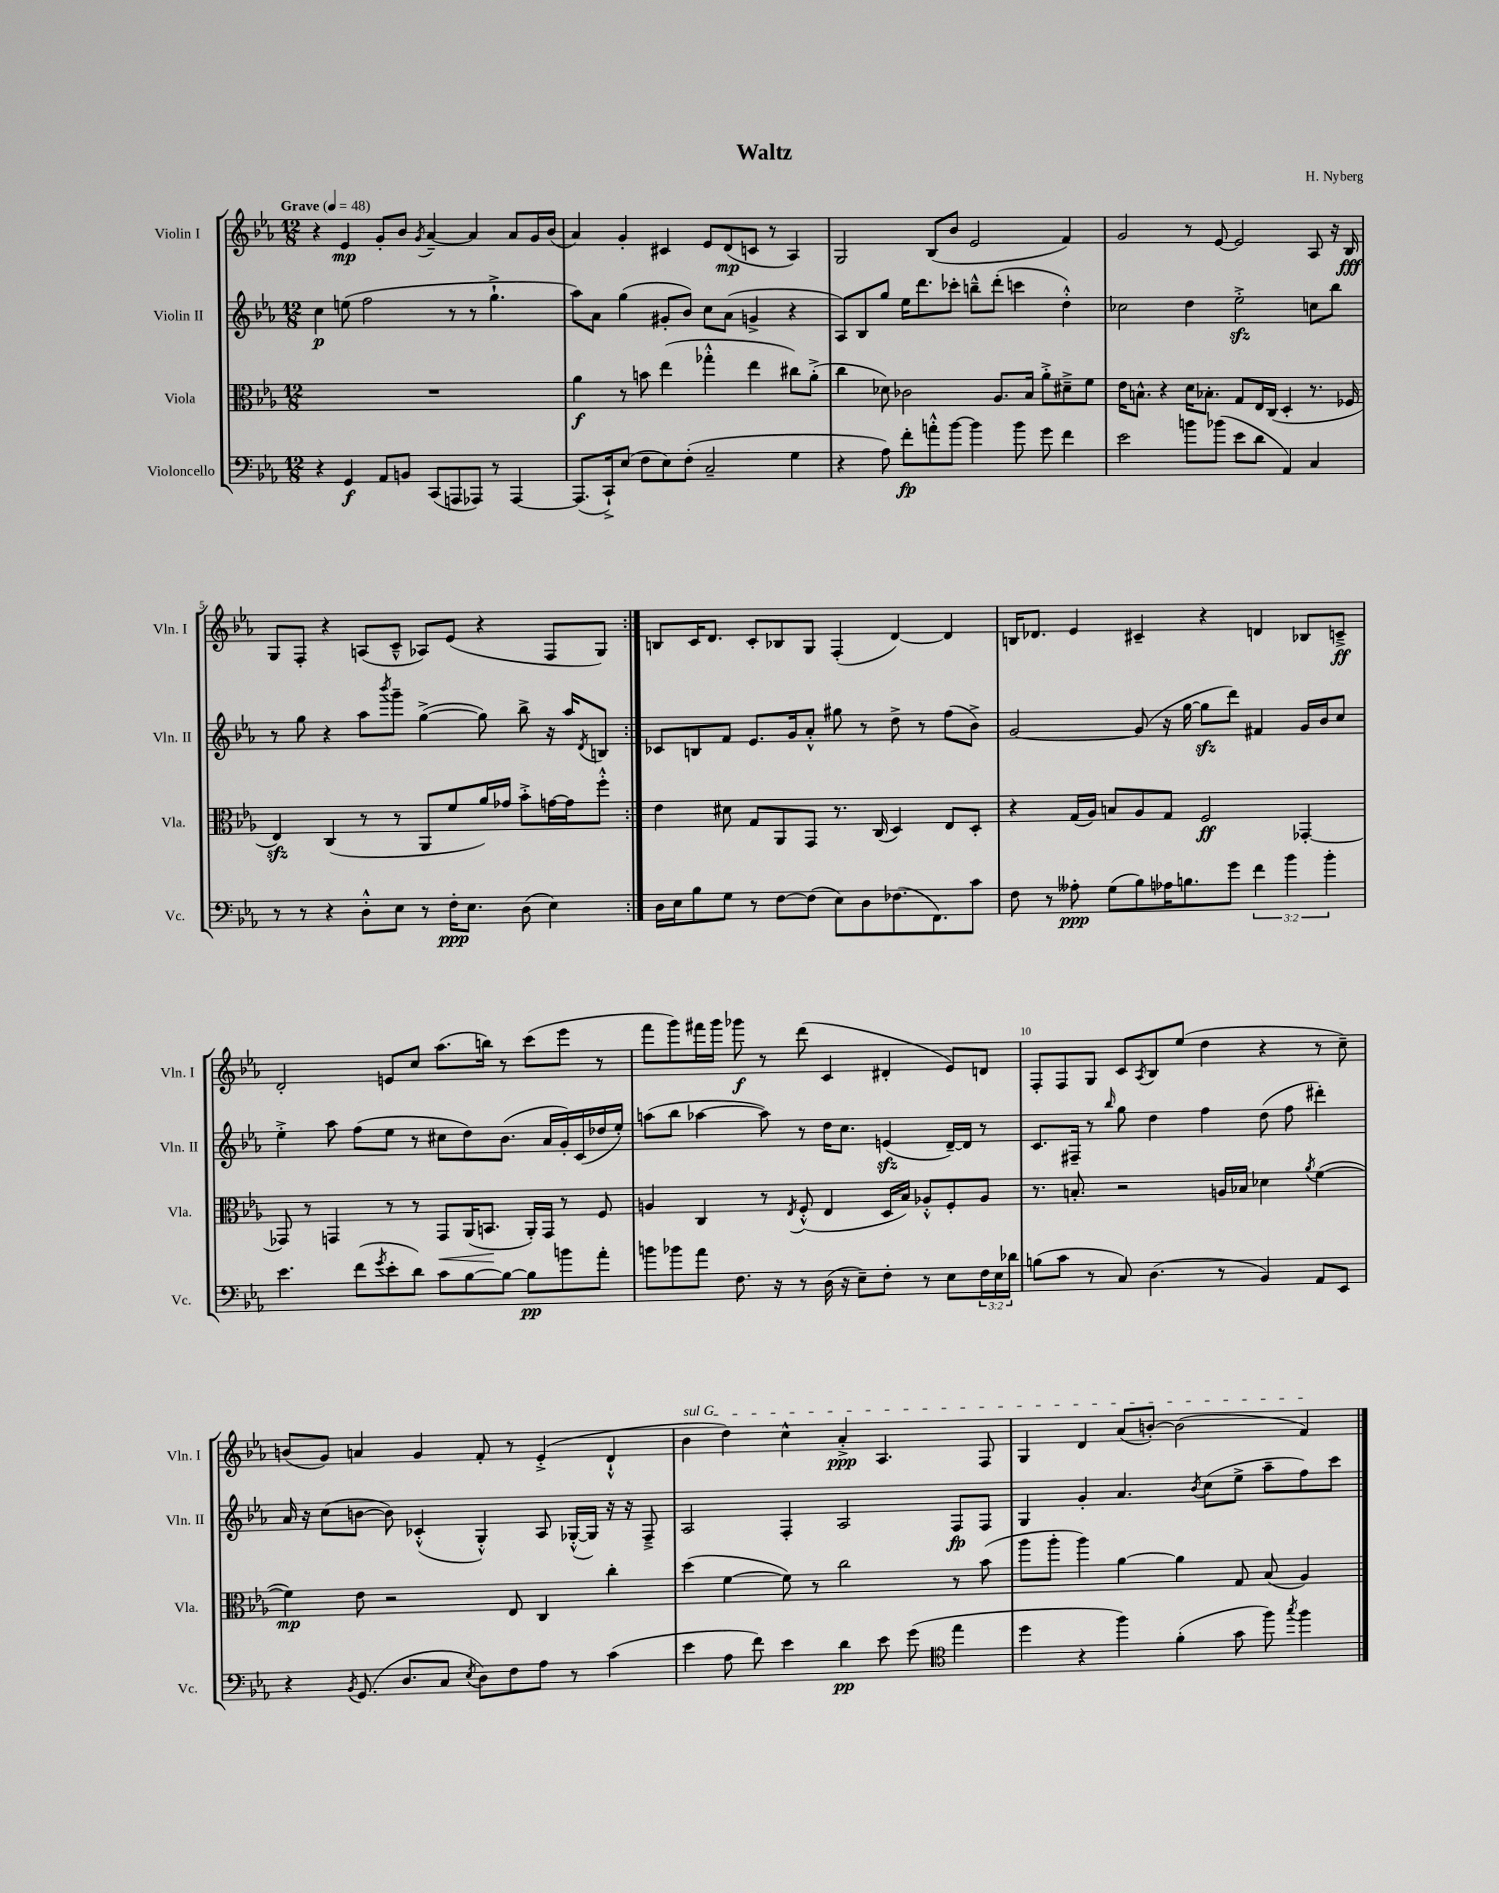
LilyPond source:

\header { title = "Waltz" composer = "H. Nyberg" }
<<
\new StaffGroup <<
\new Staff = "s0" \with { instrumentName = "Violin I" shortInstrumentName = "Vln. I" } {
    \clef treble \key ees \major \numericTimeSignature \time 12/8 \tempo "Grave" 4 = 48
    \repeat volta 2 { r4 ees'4\mp g'8-. bes'8 \acciaccatura { g'8 } aes'4~-- aes'4 aes'8 g'16 bes'16( |
    aes'4) g'4-. cis'4 ees'8 d'8\mp( c'8 r8 aes4) |
    g2 bes8( bes'8 ees'2 f'4) |
    g'2 r8 ees'8~ ees'2 aes8 r16 bes16\fff |
    g8 f8-. r4 a8( c'8---^ aes8) ees'8( r4 f8 g8) | }
    b8 c'16 d'8. c'8-. bes8 g8 f4-.( d'4~) d'4 |
    b16 des'8. ees'4 cis'4-- r4 d'4 bes8 c'8--->\ff |
    d'2-. e'8 c''8 aes''8.( b''16) r8 c'''8( ees'''8 r8 |
    f'''8 g'''8) fis'''16 g'''16 ges'''8\f r8 d'''8( c'4 dis'4-. ees'8) d'8 |
    f8-. f8 g8 c'8 \acciaccatura { aes8 } bes8 ees''8( d''4 r4 r8 c''8--) |
    b'8( g'8) a'4 g'4 f'8-. r8 ees'4-.->( d'4-!-^ |
    \once \override TextSpanner.bound-details.left.text = \markup { \italic "sul G" } bes'4\startTextSpan d''4) c''4-^ aes'4-.->\ppp aes4. f8 |
    g4 d'4 aes'8( b'8~-.) b'2( f'4\stopTextSpan) \bar "|." |
}
\new Staff = "s1" \with { instrumentName = "Violin II" shortInstrumentName = "Vln. II" } {
    \clef treble \key ees \major \numericTimeSignature \time 12/8
    \repeat volta 2 { c''4\p e''8( f''2 r8 r8 g''4.-!-> |
    aes''8) aes'8 g''4( gis'8-. bes'8) c''8 aes'8( g'4-> r4 |
    aes8) bes8 g''8 ees''16 d'''8. ces'''8-. b''8---^ d'''8-.( c'''4 d''4-.-^) |
    ces''2 d''4 ees''2-.->\sfz c''8 bes''8 |
    r8 g''8 r4 aes''8 \acciaccatura { bes'''8 } g'''8-- g''4~->( g''8) bes''8-> r16 aes''16 \acciaccatura { d'8 } b8 | }
    ces'8 b8 f'8 ees'8. g'16 aes'8-.-^ gis''8 r8 d''8-> r8 f''8( bes'8->) |
    g'2~ g'8( r16 g''16~ g''8\sfz d'''8) fis'4 g'16 bes'16 c''8 |
    ees''4-.-> aes''8 f''8( ees''8 r8 cis''8 d''8) bes'8.( aes'16 g'16-.) c'16( des''16 ees''16-.) |
    a''8( bes''8 aes''4~ aes''8) r8 d''16 c''8. e'4\sfz( d'16~--) d'16 r8 |
    c'8. fis16-- r8 \grace { bes''16 } g''8 d''4 f''4 d''8( f''8 dis'''4-.) |
    aes'16 r16 c''8( b'8~ b'8) ces'4-.-^( g4-.-^) aes8 ges16~-.-^( ges16) r16 r16 f8---> |
    aes2 f4-. aes2 f8\fp f8 |
    g4 g'4-. aes'4. \acciaccatura { bes'8 } c''8( ees''8-> aes''8-- f''8) c'''8 \bar "|." |
}
\new Staff = "s2" \with { instrumentName = "Viola" shortInstrumentName = "Vla." } {
    \clef alto \key ees \major \numericTimeSignature \time 12/8
    \repeat volta 2 { R1. |
    aes'4\f r8 b'8 ees''4( ges''4-.-^ ees''4 cis''8) aes'8-.->( |
    c''4 des'8) ces'2 aes8. bes16 aes'8-.-> dis'8---> f'8 |
    ees'16 b8.-^ r4 d'16 bes8.-. g8 ees16 c16( d4-. r8. fes16 |
    ees4\sfz) c4( r8 r8 aes,8 f'8 aes'16) ges'16 bes'8-.-> g'16~ g'16 f''8-.-^ | }
    ees'4 dis'8 g8 aes,8 g,8 r8. c16( d4) ees8 d8-. |
    r4 g16( aes16) b8 aes8 g8 f2\ff ges,4~-. |
    ges,8 r8 g,4 r8 r8 g,8\< aes,16( b,8.\! aes,16-.) g,16 r8 f8 |
    a4 c4 r8 \acciaccatura { ees8 } f8-.-^( ees4 d16 bes16) aes8-.-^ f8-. aes8 |
    r8. b8.-. r2 a16 bes16 des'4 \acciaccatura { aes'8 } f'4~( |
    f'4\mp) ees'8 r2 ees8 c4 c''4-. |
    d''4( f'4~ f'8) r8 c''2 r8 bes'8( |
    aes''8 aes''8-. aes''4) aes'4~ aes'4 g8 bes8( aes4) \bar "|." |
}
\new Staff = "s3" \with { instrumentName = "Violoncello" shortInstrumentName = "Vc." } {
    \clef bass \key ees \major \numericTimeSignature \time 12/8 \override Staff.TupletNumber.text = #tuplet-number::calc-fraction-text
    \repeat volta 2 { r4 g,4\f aes,8 b,8 c,8( a,,8 aes,,8) r8 aes,,4~ |
    aes,,8.( c,16-!->) ees8( f8 ees8) f8-.( c2-- g4 |
    r4 aes8) f'8-.\fp a'8-.-^ bes'8~ bes'4 bes'8 g'8 f'4 |
    ees'2 b'8 bes'8( ees'8 d'8 aes,4) c4 |
    r8 r8 r4 d8-.-^ ees8 r8 f16-.\ppp ees8. d8( ees4) | }
    d16 ees16 bes8 g8 r8 f8~ f8( ees8) d8 fes8.( f,8.) c'8 |
    f8 r8 aeses8-.\ppp g8( bes8) aes16 b8. g'8 \tuplet 3/2 { f'4 bes'4 bes'4-. } |
    ees'4. f'8( \acciaccatura { g'8 } ees'8-. d'8) c'8 bes8~ bes8~ bes8\pp b'8 aes'8-. |
    b'8 bes'8 aes'8 f8. r16 r8 d16( r16 ees8--) f8-. r8 ees8 \tuplet 3/2 { f16 ees16 des'16 } |
    b8( c'8 r8 c8) d4.( r8 bes,4) aes,8 ees,8 |
    r4 \acciaccatura { bes,8 } g,8.( d8. c8 \acciaccatura { ees8 } d8) f8 aes8 r8 c'4( |
    ees'4 aes8 f'8) ees'4 d'4\pp ees'8 g'8( \clef tenor ees''4 |
    d''4 r4 f''4) f'4-.( g'8 f''8) \acciaccatura { g''8 } f''4 \bar "|." |
}
>>
>>
\layout { \context { \Score \override BarNumber.break-visibility = ##(#f #t #t) barNumberVisibility = #(every-nth-bar-number-visible 5) } }
